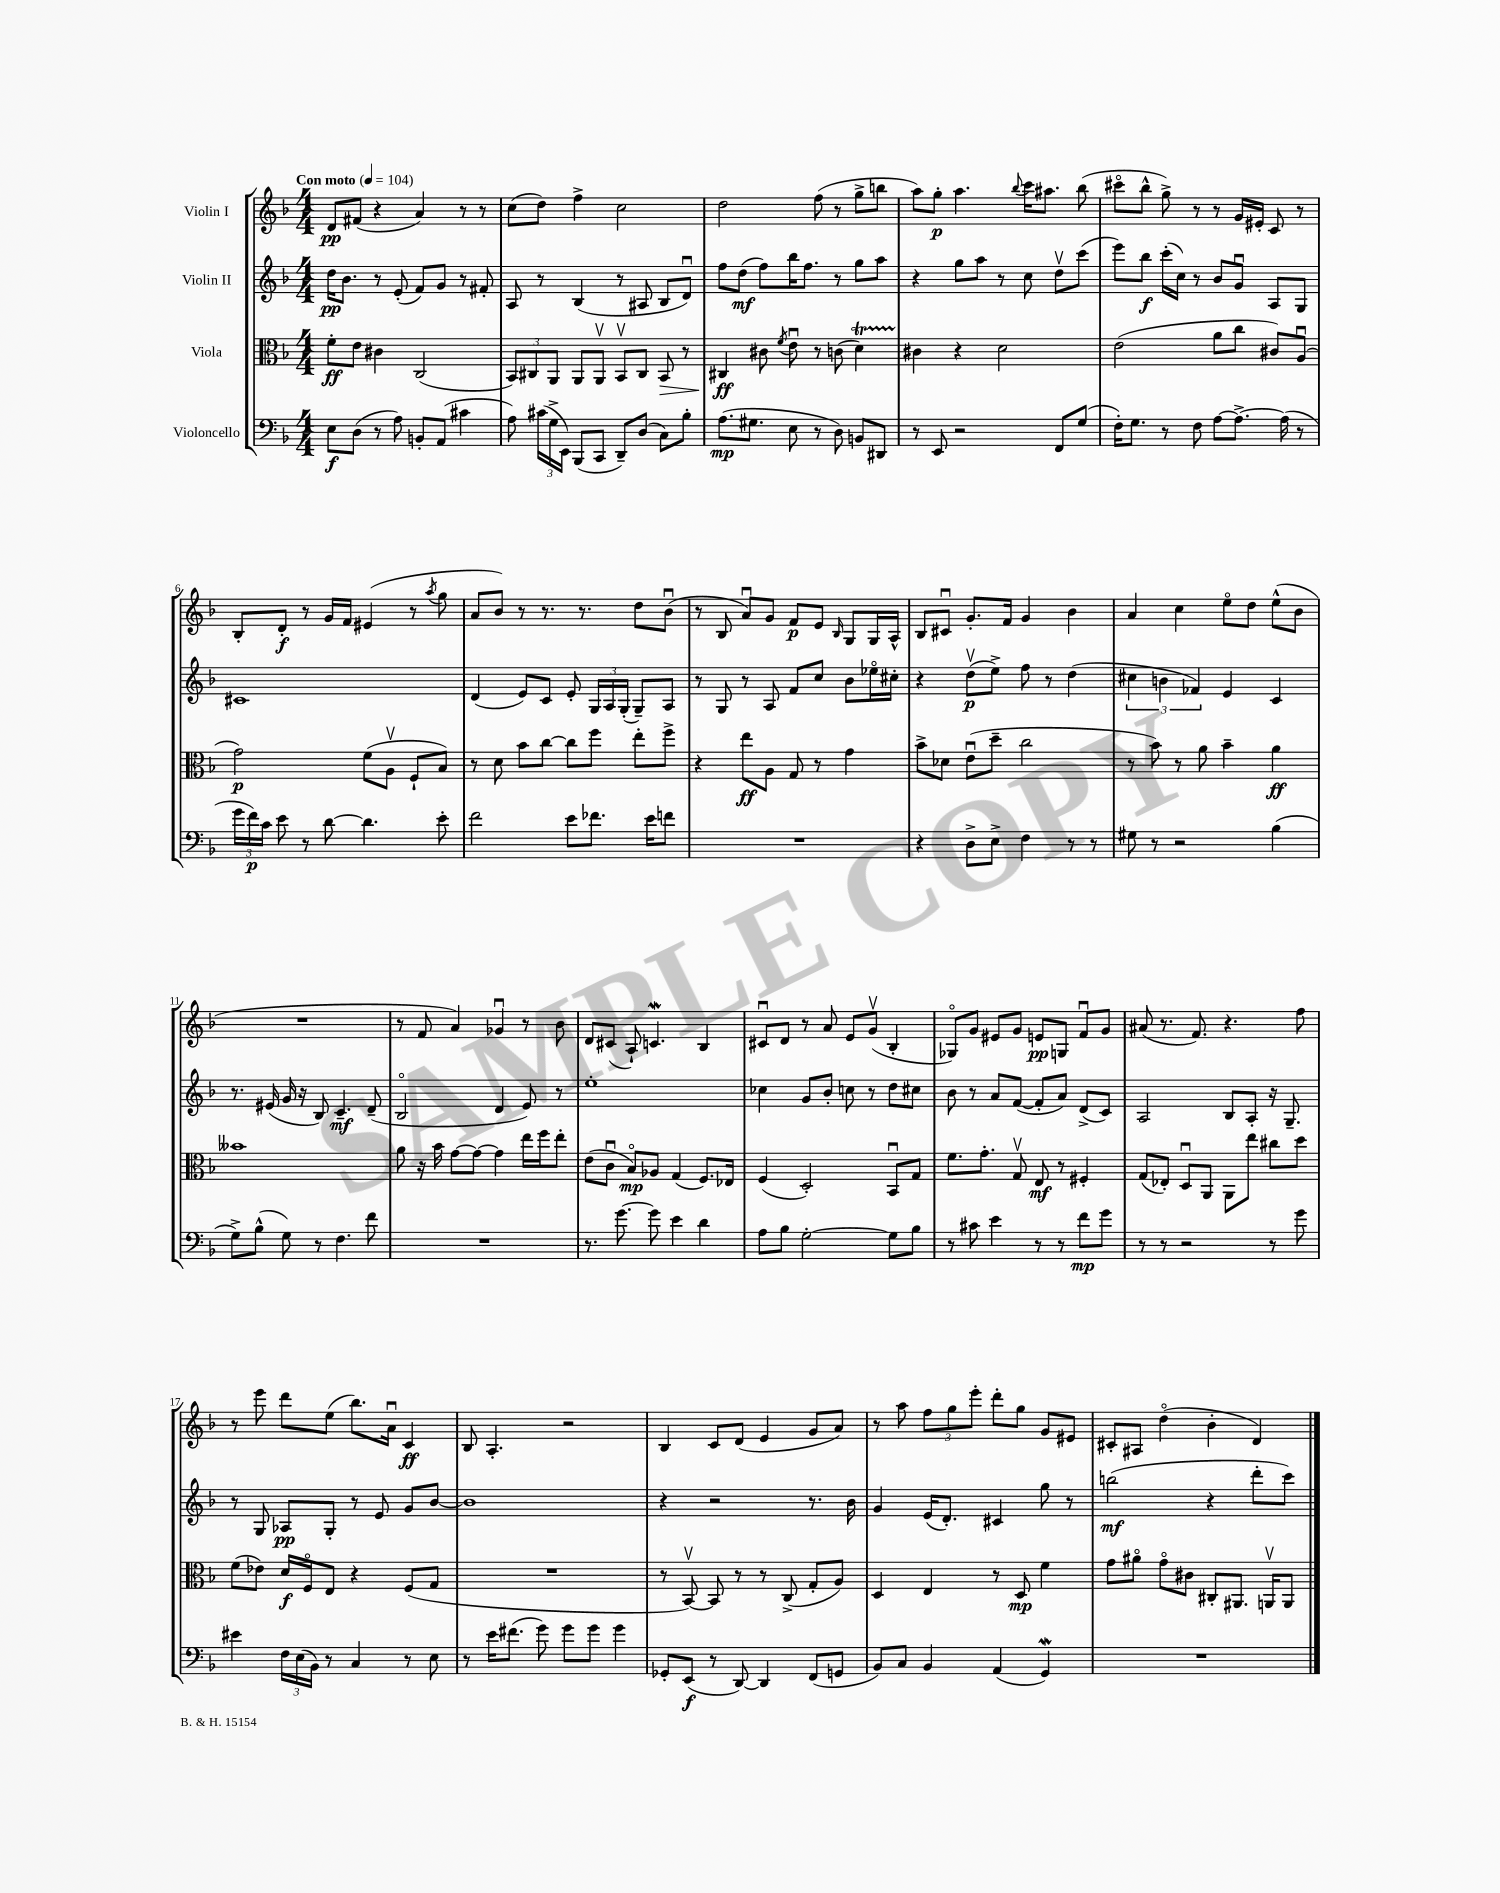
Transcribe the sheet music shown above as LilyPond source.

<<
\new StaffGroup <<
\new Staff = "s0" \with { instrumentName = "Violin I" } {
    \clef treble \key f \major \numericTimeSignature \time 4/4 \tempo "Con moto" 4 = 104
    \autoBeamOff d'8[\pp fis'8]( r4 a'4) r8 r8 |
    c''8[( d''8]) f''4-> c''2 |
    d''2 f''8( r8 g''8[-> b''8] |
    a''8[) g''8]-.\p a''4. \appoggiatura { bes''8 } c'''16[ ais''8.] bes''8( |
    cis'''8[\flageolet bes''8]-^ g''8->) r8 r8 g'16[ eis'16]-. c'8 r8 |
    bes8[-. d'8]-.\f r8 g'16[ f'16] eis'4( r8 \acciaccatura { a''8 } g''8 |
    a'8[ bes'8]) r8 r8. r8. d''8[ bes'8]\downbow( |
    r8 bes8 a'8[\downbow) g'8] f'8[\p e'8] \grace { bes16 } g8[ g16 a16]-^ |
    bes8[ cis'8]\downbow g'8.[-. f'16] g'4 bes'4 |
    a'4 c''4 e''8[\flageolet d''8] e''8[-^( bes'8] |
    R1 |
    r8 f'8 a'4) ges'4\downbow r8 bes'8 |
    d'8[ cis'8]( a8-!) c'4.\mordent bes4 |
    cis'8[\downbow d'8] r8 a'8 e'8[ g'8]\upbow( bes4-. |
    ges8[\flageolet) g'8] eis'8[ g'8] e'8[\pp g8] f'8[\downbow g'8] |
    ais'8( r8. f'8.) r4. f''8 |
    r8 e'''8 d'''8[ e''8]( bes''8.[) a'16]\downbow c'4\ff |
    bes8 a4.-. r2 |
    bes4 c'8[ d'8]( e'4 g'8[ a'8]) |
    r8 a''8 \tuplet 3/2 { f''8[ g''8 e'''8]-. } d'''8[-. g''8] g'8[ eis'8] |
    cis'8[-. ais8] d''4\flageolet( bes'4-. d'4) \bar "|." |
}
\new Staff = "s1" \with { instrumentName = "Violin II" } {
    \clef treble \key f \major \numericTimeSignature \time 4/4
    \autoBeamOff d''16[\pp bes'8.] r8 e'8-.( f'8[) g'8] r8 fis'8-. |
    a8 r8 bes4( r8 ais8 bes8[ d'8]\downbow) |
    f''8[ d''8]\mf( f''8[) bes''16 f''8.] r8 g''8[ a''8] |
    r4 g''8[ a''8] r8 c''8 d''8[\upbow c'''8]( |
    e'''8[) bes''8]\f c'''16[-.( c''16]) r8 bes'8[ g'8]\downbow a8[ g8] |
    cis'1 |
    d'4( e'8[) c'8] e'8-. \tuplet 3/2 { g16[ a16 g16]-.( } g8[--) a8] |
    r8 g8 r8 a8 f'8[ c''8] bes'8[ ees''16\flageolet cis''16]-. |
    r4 d''8[\upbow\p( e''8]->) f''8 r8 d''4( |
    \tuplet 3/2 { cis''4 b'4 fes'4) } e'4 c'4 |
    r8. eis'16( g'16 r16 bes8) c'4.--\mf d'8--( |
    bes2\flageolet d'4 e'8) r8 |
    e''1-. |
    ces''4 g'8[ bes'8]-. c''8 r8 d''8[ cis''8] |
    bes'8 r8 a'8[ f'8]~( f'8[-. a'8]) d'8[->( c'8]) |
    a2 bes8[ a8]-. r16 g8.-- |
    r8 g8 aes8[\pp g8]-. r8 e'8 g'8[ bes'8]~ |
    bes'1 |
    r4 r2 r8. bes'16 |
    g'4 e'16[( d'8.]-.) cis'4 g''8 r8 |
    b''2\mf( r4 d'''8[-. c'''8]) \bar "|." |
}
\new Staff = "s2" \with { instrumentName = "Viola" } {
    \clef alto \key f \major \numericTimeSignature \time 4/4
    \autoBeamOff f'8[-.\ff e'8] cis'4 c2( |
    \tuplet 3/2 { bes,8[) cis8 a,8] } a,8[ a,8]\upbow bes,8[\upbow cis8] bes,8\> r8 |
    cis4\ff\! cis'8 \acciaccatura { f'8 } e'8\downbow r8 c'8( d'4\startTrillSpan) |
    cis'4\stopTrillSpan r4 d'2 |
    e'2( a'8[ c''8] cis'8[) a8]\downbow( |
    g'2\p) f'8[( a8]\upbow f8[-! bes8]) |
    r8 d'8 bes'8[ c''8]~ c''8[ f''8] e''8[-. f''8]-> |
    r4 e''8[\ff a8] g8 r8 g'4 |
    bes'8[-> des'8] e'8[\downbow( d''8]-- c''2 |
    r8 bes'8) r8 a'8 bes'4-- a'4\ff |
    beses'1 |
    a'8 r16 bes'16 g'8[~ g'8]~ g'4 e''16[ f''16 e''8]-. |
    e'8[( c'8]\downbow bes8[\flageolet\mp) aes8] g4( f8.[) ees16] |
    f4( d2-.) bes,8[\downbow g8] |
    f'8.[ g'8.]-. g8\upbow e8\mf r8 fis4-. |
    g8[( ees8]-.) d8[\downbow a,8] a,8[ e''8] cis''8[ d''8] |
    f'8[( ees'8]) d'16[\f f16\flageolet e8] r4 f8[( g8] |
    R1 |
    r8 bes,8~\upbow) bes,8 r8 r8 c8->( g8[-. a8]) |
    d4 e4 r8 d8\mp f'4 |
    g'8[ ais'8]\flageolet g'8[\flageolet cis'8] cis8[-. ais,8.] a,16[\upbow a,8] \bar "|." |
}
\new Staff = "s3" \with { instrumentName = "Violoncello" } {
    \clef bass \key f \major \numericTimeSignature \time 4/4
    \autoBeamOff e8[\f d8]( r8 a8) b,8[-. a,8]( cis'4 |
    a8) \tuplet 3/2 { cis'16[( g16-> e,16]) } bes,,8[( c,8] d,8[--) d8]( c8[) bes8]-. |
    a8.[\mp( gis8.] e8 r8 d8) b,8[ dis,8] |
    r8 e,8 r2 f,8[ g8]( |
    f16[-.) g8.] r8 f8 a8[~ a8.]~-> a16( r8 |
    \tuplet 3/2 { g'16[ f'16\p) c'16] } e'8 r8 d'8~ d'4. e'8-. |
    f'2 e'8[ fes'8.] e'16[ f'8] |
    R1 |
    r4 d8[-> e8]-> f4 r8 r8 |
    gis8 r8 r2 bes4( |
    g8[->) bes8]-^( g8) r8 f4. f'8 |
    R1 |
    r8. g'8.~ g'8 e'4 d'4 |
    a8[ bes8] g2~-. g8[ bes8] |
    r8 cis'8 e'4 r8 r8 f'8[\mp g'8] |
    r8 r8 r2 r8 g'8 |
    eis'4 \tuplet 3/2 { f16[ e16( bes,16]) } r8 c4 r8 e8 |
    r8 e'16[ fis'8.]( g'8) g'8[ g'8] g'4 |
    ges,8[-. e,8]\f( r8 d,8~) d,4 f,8[( g,8] |
    bes,8[) c8] bes,4 a,4( g,4\mordent) |
    R1 \bar "|." |
}
>>
>>
